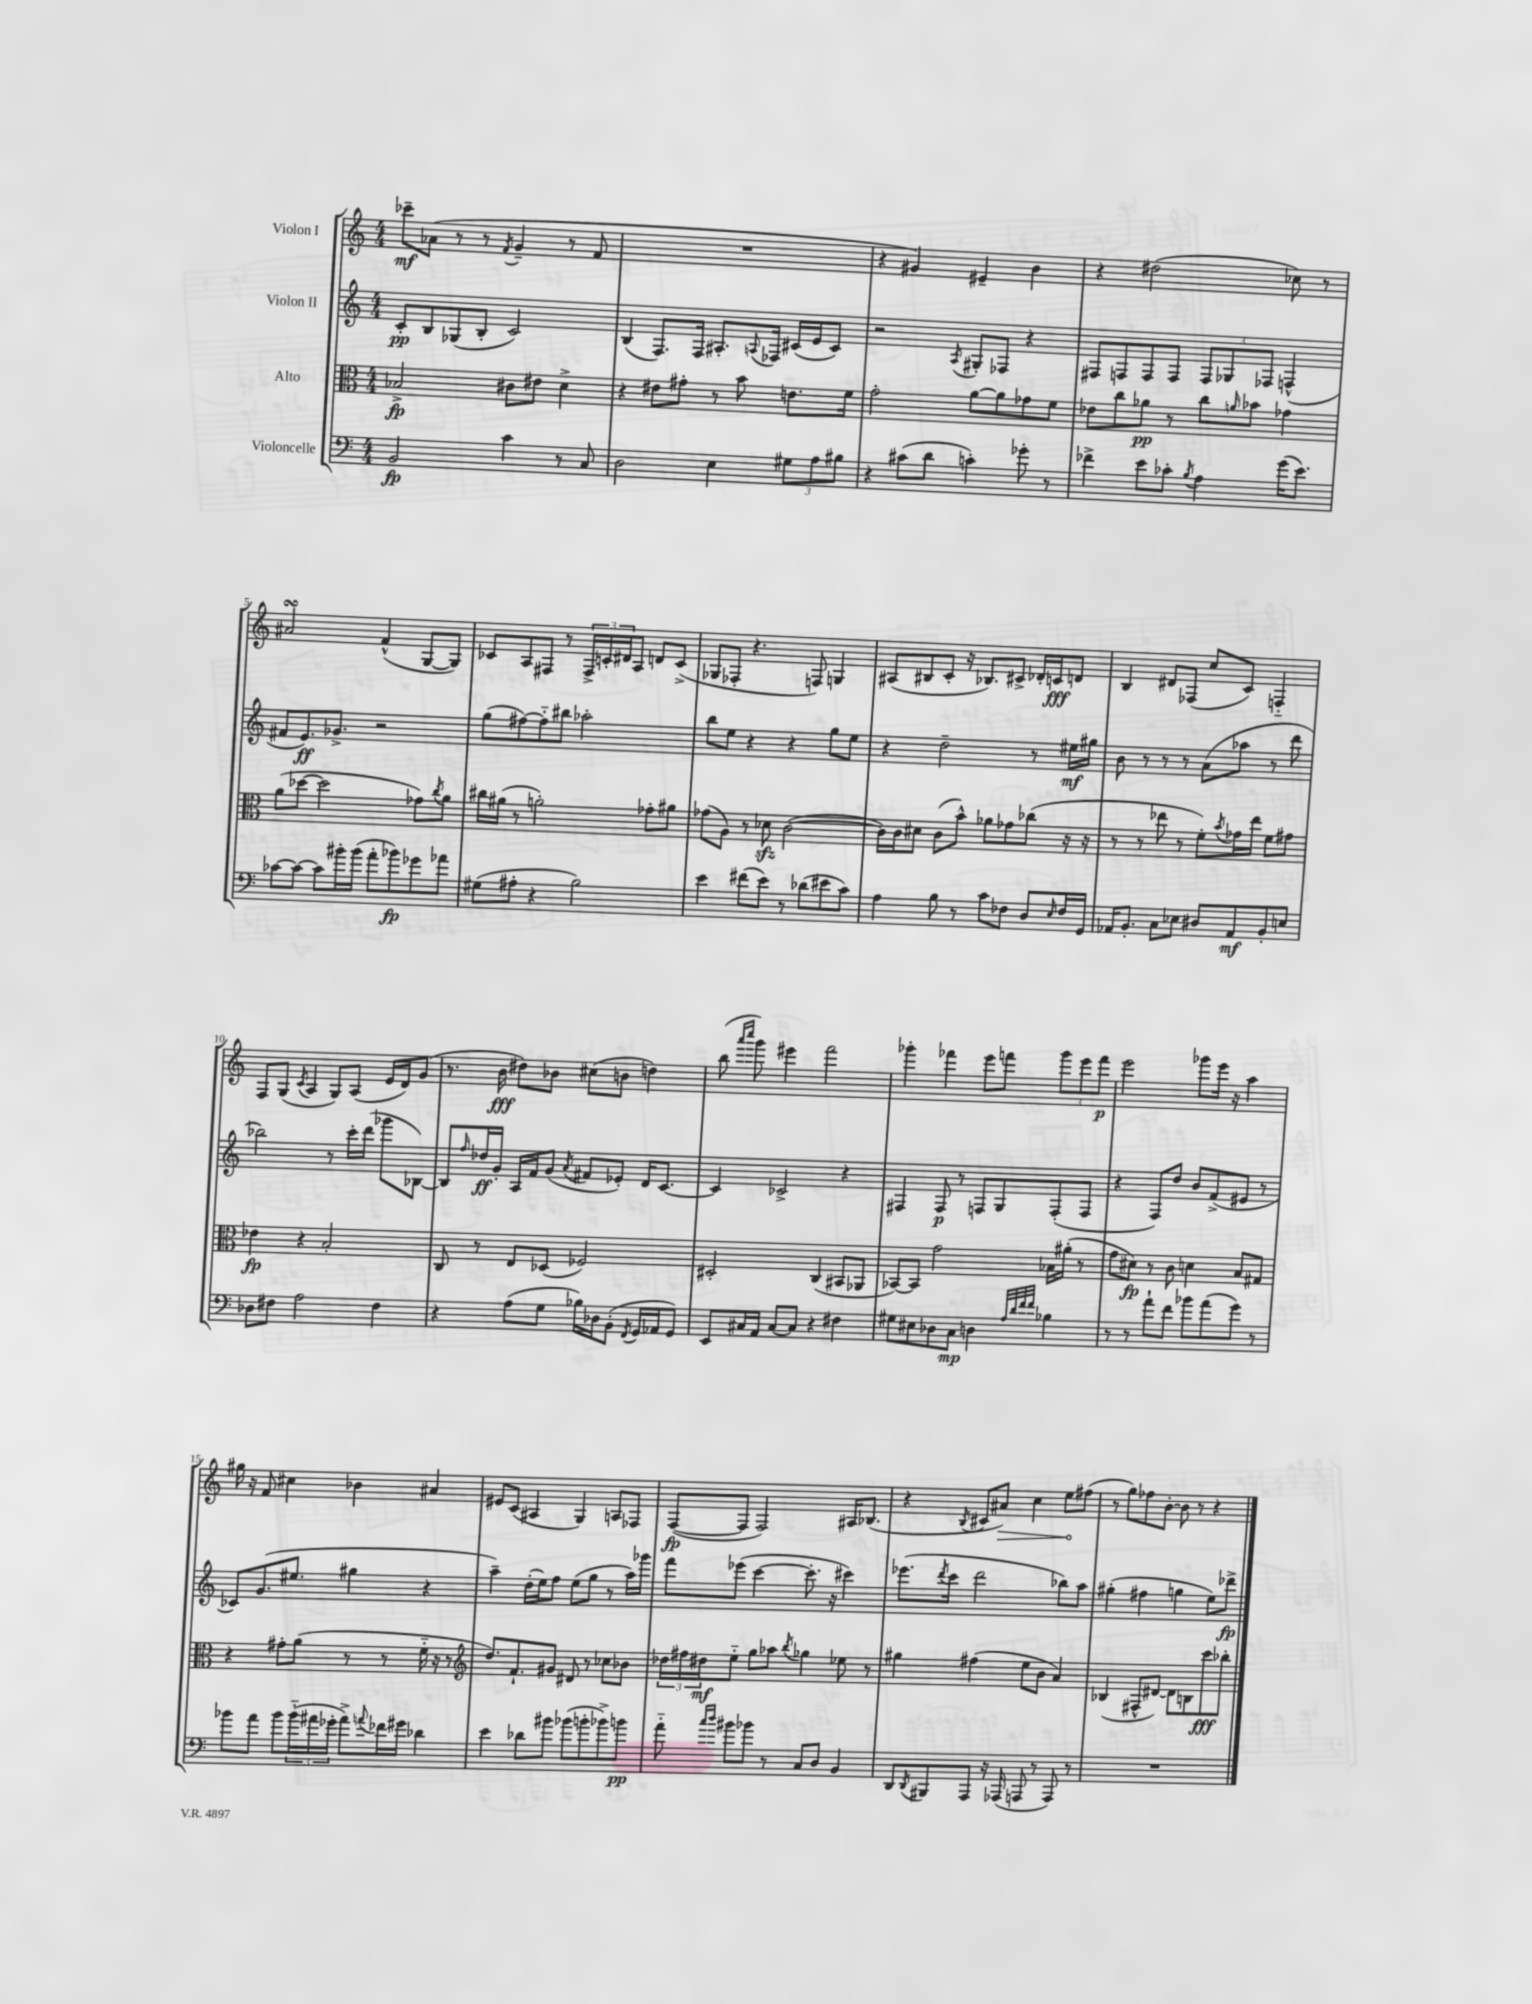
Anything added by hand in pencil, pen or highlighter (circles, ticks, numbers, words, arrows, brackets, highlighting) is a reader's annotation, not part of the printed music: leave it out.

**kern	**dynam	**kern	**dynam	**kern	**dynam	**kern	**dynam
*part4	*part4	*part3	*part3	*part2	*part2	*part1	*part1
*staff4	*staff4	*staff3	*staff3	*staff2	*staff2	*staff1	*staff1
*I"Violoncelle	*	*I"Alto	*	*I"Violon II	*	*I"Violon I	*
*clefF4	*	*clefC3	*	*clefG2	*	*clefG2	*
*k[]	*	*k[]	*	*k[]	*	*k[]	*
*M4/4	*	*M4/4	*	*M4/4	*	*M4/4	*
=1	=1	=1	=1	=1	=1	=1	=1
2BB/	fp	2B-X^/	fp	8c'/L	pp	8ccc-X~\L	mf
.	.	.	.	8B/	.	(8a-X\J	.
.	.	.	.	(8G-X/	.	8r	.
.	.	.	.	8B'/J	.	8r	.
.	.	.	.	.	.	8qf/	.
4c\	.	8c#X\L	.	2c/)	.	4g~/	.
.	.	8e#X\J	.	.	.	.	.
8r	.	4d^\	.	.	.	8r	.
8C/	.	.	.	.	.	8f/	.
=2	=2	=2	=2	=2	=2	=2	=2
2D\	.	4r	.	(4B/	.	1r	.
.	.	8e#X\L	.	8.F/L)	.	.	.
.	.	8g#X'\J	.	.	.	.	.
.	.	.	.	16F/Jk	.	.	.
4E\	.	8r	.	8.A#X'/L	.	.	.
.	.	8b\	.	.	.	.	.
.	.	.	.	8qqAn/	.	.	.
.	.	.	.	16F-X/Jk	.	.	.
12G#X\L	.	8.en\L	.	(16c#X/LL	.	.	.
.	.	.	.	16e/J	.	.	.
12A\	.	.	.	.	.	.	.
.	.	.	.	8c#/J)	.	.	.
12B#X\J	.	.	.	.	.	.	.
.	.	16f\Jk	.	.	.	.	.
=3	=3	=3	=3	=3	=3	=3	=3
4r	.	2g'\	.	2r	.	4r	.
(8c#X\L	.	.	.	.	.	4g#X/)	.
8d\J	.	.	.	.	.	.	.
.	.	.	.	8qA/	.	.	.
4cn'\)	.	[8a\L	.	8G#X'/L	.	4e#X~/	.
.	.	8a\]	.	8F-X/J	.	.	.
8g-X'\	.	8g-X\	.	4r	.	4b\	.
8r	.	8f\J	.	.	.	.	.
=4	=4	=4	=4	=4	=4	=4	=4
4f-X^\	.	8e-X\L	.	8F#X/L	.	4r	.
.	.	8cc\	.	8Fn/	.	.	.
8e\L	.	8a-X\J	pp	8F/	.	(2dd#X\	.
8c-X'\J	.	8r	.	8F/J	.	.	.
8qB/	.	.	.	.	.	.	.
4A\	.	8cc\L	.	12F/L	.	.	.
.	.	.	.	12G-X/	.	.	.
.	.	16qqan/	.	.	.	.	.
.	.	8b-X\J	.	.	.	.	.
.	.	.	.	12F-X/J	.	.	.
(16g\KL	.	4g-X\	.	(4Fn^^/	.	8cc-X\)	.
8.e\J)	.	.	.	.	.	.	.
.	.	.	.	.	.	8r	.
!!LO:LB:g=z
=5	=5	=5	=5	=5	=5	=5	=5
[8c-X\L	.	(8a\L	.	8f#X/L	.	2a#XsSsS/	.
8c-\J_	.	[8dd-X\J	.	8.e/)	ff	.	.
8c-\L]	.	2dd-\]	.	.	.	.	.
.	.	.	.	8.g-X^/J	.	.	.
16b#X'\L	.	.	.	.	.	.	.
(16b#\JJ	.	.	.	.	.	.	.
8a'\L	.	.	.	2r	.	(4f^^/	.
8b-X\)	fp	.	.	.	.	.	.
8g-X\	.	8g-X\L)	.	.	.	[8G/L	.
.	.	8qcc/	.	.	.	.	.
8a-X\J	.	8a\J	.	.	.	8G/J])	.
=6	=6	=6	=6	=6	=6	=6	=6
(8G#X\L	.	16cc#X\LL	.	(8gg\L	.	8c-X/L	.
.	.	(16a#X\JJ	.	.	.	.	.
8A#X'\J	.	8r	.	[8ff#X\)	.	8A/	.
4r	.	2an'\)	.	8ff#\]	.	8F#X/J	.
.	.	.	.	8bb#X\J	.	8r	.
2B\)	.	.	.	2aa-X'\	.	24F#^/LL	.
.	.	.	.	.	.	24cn'/	.
.	.	.	.	.	.	24d#X/J	.
.	.	.	.	.	.	8A/J	.
.	.	8g-X'\L	.	.	.	8dn/L	.
.	.	8a#X\J	.	.	.	(8c^/J	.
=7	=7	=7	=7	=7	=7	=7	=7
4e\	.	(8g-X\L	.	8bb\L	.	8G-X/L	.
.	.	8A\J)	.	8ee\J	.	8F-X'/J	.
(8f#X\L	.	8r	.	4r	.	4.r	.
8e\J)	.	8d-Xzz\	.	.	.	.	.
8r	.	([2c\	.	4r	.	.	.
(8d-X\L	.	.	.	.	.	8Fn/)	.
8e#X\	.	.	.	8gg\L	.	4Gn/	.
8c\J)	.	.	.	8ee\J	.	.	.
=8	=8	=8	=8	=8	=8	=8	=8
4A\	.	16c\LL])	.	4r	.	(8A#X/L	.
.	.	16c\J	.	.	.	.	.
.	.	8d#X\J	.	.	.	8B#X/	.
8B\	.	(8c\L	.	2dd~\	.	8c'/J	.
8r	.	8b^^\J)	.	.	.	16r	.
.	.	.	.	.	.	8.B-X/L)	.
8c\L	.	8a-X\L	.	.	.	.	.
8F-X\J	.	8g-X\	.	.	.	8c#X^/J	.
8D/L	.	(8cc-X\J	.	8r	.	16d-X'/LL	.
.	.	.	.	.	.	16cn/J	fff
16qqE/	.	.	.	.	.	.	.
16F-/L	.	16r	.	16ee#X\LL	mf	8dn/J	.
16GG/JJ	.	16r	.	16gg#X\JJ	.	.	.
=9	=9	=9	=9	=9	=9	=9	=9
16AA-X/KL	.	8r	.	8b\	.	4B/	.
8.BB'/J	.	.	.	.	.	.	.
.	.	8r	.	8r	.	.	.
8C\L	.	8ee-X\	.	8r	.	8d#X/L	.
8E-X\J	.	8r	.	8r	.	(8F-X/J	.
8D#X/L	.	8f'\L)	.	(8a\L	.	8cc/L	.
.	.	8qb/	.	.	.	.	.
8AA-/	mf	16g-X\L	.	8aa-X\J	.	8c/J)	.
.	.	16ee-\JJ	.	.	.	.	.
8BB'/	.	8f\L	.	8r	.	4Fn/	.
8En/J	.	8g#X\J	.	8ddd\	.	.	.
!!LO:LB:g=z
=10	=10	=10	=10	=10	=10	=10	=10
8D-X\L	.	4e-X\	fp	2bb-X\)	.	8F/L	.
8F#X\J	.	.	.	.	.	(8G/J	.
.	.	.	.	.	.	8qc/	.
2A\	.	4r	.	.	.	4A/	.
.	.	2B'/	.	8r	.	8G/L)	.
.	.	.	.	16ccc'\LL	.	(8A/J	.
.	.	.	.	(16ddd\JJ	.	.	.
4F#\	.	.	.	8ggg-X\L	.	16e/LL	.
.	.	.	.	.	.	16d/J)	.
.	.	.	.	[8B-X\J)	.	(8g/J	.
=11	=11	=11	=11	=11	=11	=11	=11
4r	.	8C/	.	8B-/L]	.	8.r	.
.	.	.	.	16qqff/	.	.	.
.	.	8r	.	16dd-X/L	ff	.	.
.	.	.	.	16g'/JJ	.	16b\	fff
(8A\L	.	8E/L	.	16A/LL	.	8dd#X\L)	.
.	.	.	.	16f/J	.	.	.
8G\J	.	(8D-X/J	.	(8g/J	.	8b-X\J	.
.	.	.	.	8qa/	.	.	.
16B-X\LL)	.	2F-X/)	.	8f#X/L	.	(8cc#X\L	.
16D-X\J	.	.	.	.	.	.	.
(8BB'\J	.	.	.	8e-X'/J)	.	8bn\J	.
8qFF/	.	.	.	.	.	.	.
16GG/LL	.	.	.	16d/KL	.	4ddn\)	.
16AA-X/J	.	.	.	[8.c/J	.	.	.
8GG/J)	.	.	.	.	.	.	.
=12	=12	=12	=12	=12	=12	=12	=12
8EE/L	.	2D#X'/	.	4c/]	.	(8bb\	.
.	.	.	.	.	.	16qqaaa/LL	.
.	.	.	.	.	.	16qqcccc/JJ	.
16C#X/L	.	.	.	.	.	8ggg\)	.
16AA/JJ	.	.	.	.	.	.	.
[8C#/L	.	.	.	2c-X^/	.	4eee#X\	.
8C#/J]	.	.	.	.	.	.	.
4r	.	(4C/	.	.	.	2fff\	.
4F#X\	.	8BB#X/L	.	4r	.	.	.
.	.	8AA-X/J	.	.	.	.	.
=13	=13	=13	=13	=13	=13	=13	=13
8G#X\L	.	[8BB-X/L)	.	4F#X/	.	4ggg-X'\	.
8E#X\	.	8BB-/J]	.	.	.	.	.
8D-X\	.	2g\	.	8F#/	p	4fff-X\	.
8C\J	mp	.	.	8r	.	.	.
4Dn\	.	.	.	8Fn/L	.	8eee\L	.
.	.	.	.	8G/	.	8fffn\J	.
32qqA/LLL	.	.	.	.	.	.	.
32qqd/	.	.	.	.	.	.	.
32qqf/	.	.	.	.	.	.	.
32qqf/JJJ	.	.	.	.	.	.	.
4B-X\	.	16B-X\LL	.	(8F'/	.	12ggg-\L	.
.	.	(16a#X'\JJ	.	.	.	.	.
.	.	.	.	.	.	12eee\	.
.	.	8r	.	8F/J	.	.	.
.	.	.	.	.	.	12fff\J	p
=14	=14	=14	=14	=14	=14	=14	=14
8r	.	8g\L	.	4r	.	2eee\	.
8r	.	8d#X\J)	fp	.	.	.	.
8a`\L	.	8r	.	8F/L)	.	.	.
8f\J	.	8c\	.	8dd/J	.	.	.
8b-X\L	.	4dn\	.	8b/L	.	8ggg-X\L	.
(8a\	.	.	.	(8f^/	.	16eee\Jk	.
.	.	.	.	.	.	16r	.
8g\J)	.	8B/L	.	8e#X/J	.	4aa\	.
8r	.	8G#X/J	.	8r	.	.	.
!!LO:LB:g=z
=15	=15	=15	=15	=15	=15	=15	=15
8b-X\L	.	4r	.	8c-X/L)	.	16gg#X\	.
.	.	.	.	.	.	16r	.
8a\J	.	.	.	(8.g/	.	8f/	.
8b-\L	.	8g#X'\L	.	.	.	4cc#X\	.
.	.	.	.	8.ee#X/J	.	.	.
(24b-\L	.	(8a\J	.	.	.	.	.
24a#X\	.	.	.	.	.	.	.
24g-X'\JJ	.	.	.	.	.	.	.
8a#^\L)	.	8r	.	4gg#X\	.	4b-X\	.
8qqan/	.	.	.	.	.	.	.
16f-X\L	.	8r	.	.	.	.	.
16g#X\JJ	.	.	.	.	.	.	.
4d-X\	.	16f\	.	4r	.	4a#X/	.
.	.	16r	.	.	.	.	.
.	.	8r	.	.	.	.	.
=16	=16	=16	=16	=16	=16	=16	=16
*	*	*clefG2	*	*	*	*	*
4e\	.	8.dd/L)	.	4aa~\)	.	8e#X/L	.
.	.	.	.	.	.	(8c/J	.
.	.	8.f`/	.	.	.	.	.
8d-X\L	.	.	.	(16dd'\LL	.	4A#X/	.
.	.	.	.	16ee\J)	.	.	.
8b#X\J	.	8g#X/J	.	8ff\J	.	.	.
(8b-X\L	.	8d#X/	.	(8ee\L	.	4G/)	.
8bn'\	.	8r	.	8gg\J	.	.	.
8b-X^\)	.	8cc-X\L	.	8r	.	8An/L	.
8bn\J	pp	8b-X\J	.	16aa\LL)	.	8F-X/J	.
.	.	.	.	16ggg-X\JJ	.	.	.
=17	=17	=17	=17	=17	=17	=17	=17
8a\	.	24dd-X\LL	.	8fff\L	.	([8F/L	fp
.	.	24ff#X\	.	.	.	.	.
.	.	24dd#X\J	mf	.	.	.	.
16qqcc/LL	.	.	.	.	.	.	.
16qqdd/JJ	.	.	.	.	.	.	.
8b#X\L	.	8ee\J	.	(8eee-X\J	.	8F/J]	.
8b-X\J	.	8gg\L	.	[4ccc\	.	2F/)	.
8r	.	8aa-X\J	.	.	.	.	.
.	.	8qbb/	.	.	.	.	.
8C/L	.	4gg-X\	.	8.ccc'\]	.	.	.
8D/J	.	.	.	.	.	.	.
.	.	.	.	16r	.	.	.
4BB/	.	8ee-X\	.	4ccc#X\)	.	16A#X/KL	.
.	.	.	.	.	.	(8.B-X/J	.
.	.	8r	.	.	.	.	.
=18	=18	=18	=18	=18	=18	=18	=18
8DD/L	.	4gg#X\	.	(8.eee-X\L	.	4r	.
8qDD/	.	.	.	.	.	.	.
8BBB#X/	.	.	.	.	.	.	.
.	.	.	.	8qddd/	.	.	.
.	.	.	.	16ccc\Jk	.	.	.
.	.	.	.	.	.	8qB/	.
8AAA/J	.	(4ff#X\	.	2ddd\	.	8c#X/L	.
!	!	!	!	!	!	!	!LO:HP:b
16r	.	.	.	.	.	8a#X/J)	>
(16AAA-X/	.	.	.	.	.	.	.
8AAAn/	.	8ee\L	.	.	.	4cc\	.
8r	.	8b\J	.	.	.	.	.
8AAA/)	.	4a/)	.	8bb-X\L)	.	8ee\L	.
8r	.	.	.	8aa\J	.	(8ff#X\J	]
=19	=19	=19	=19	=19	=19	=19	=19
1r	.	(4B-X/	.	(4gg#X'\	.	8r	.
.	.	.	.	.	.	8gg\L)	.
.	.	8F#X^^/L	.	4ff#X\	.	8ff-X\	.
.	.	[8d#X/J)	.	.	.	[8b'\J	.
.	.	8d#\L]	.	4ggn\	.	8b\]	.
.	.	8Bn\	.	.	.	8r	.
.	.	8ccc\	fff	8ee\L)	.	4r	.
.	.	8bb-X'\J	.	8ddd-X^\J	fp	.	.
==	==	==	==	==	==	==	==
*-	*-	*-	*-	*-	*-	*-	*-
